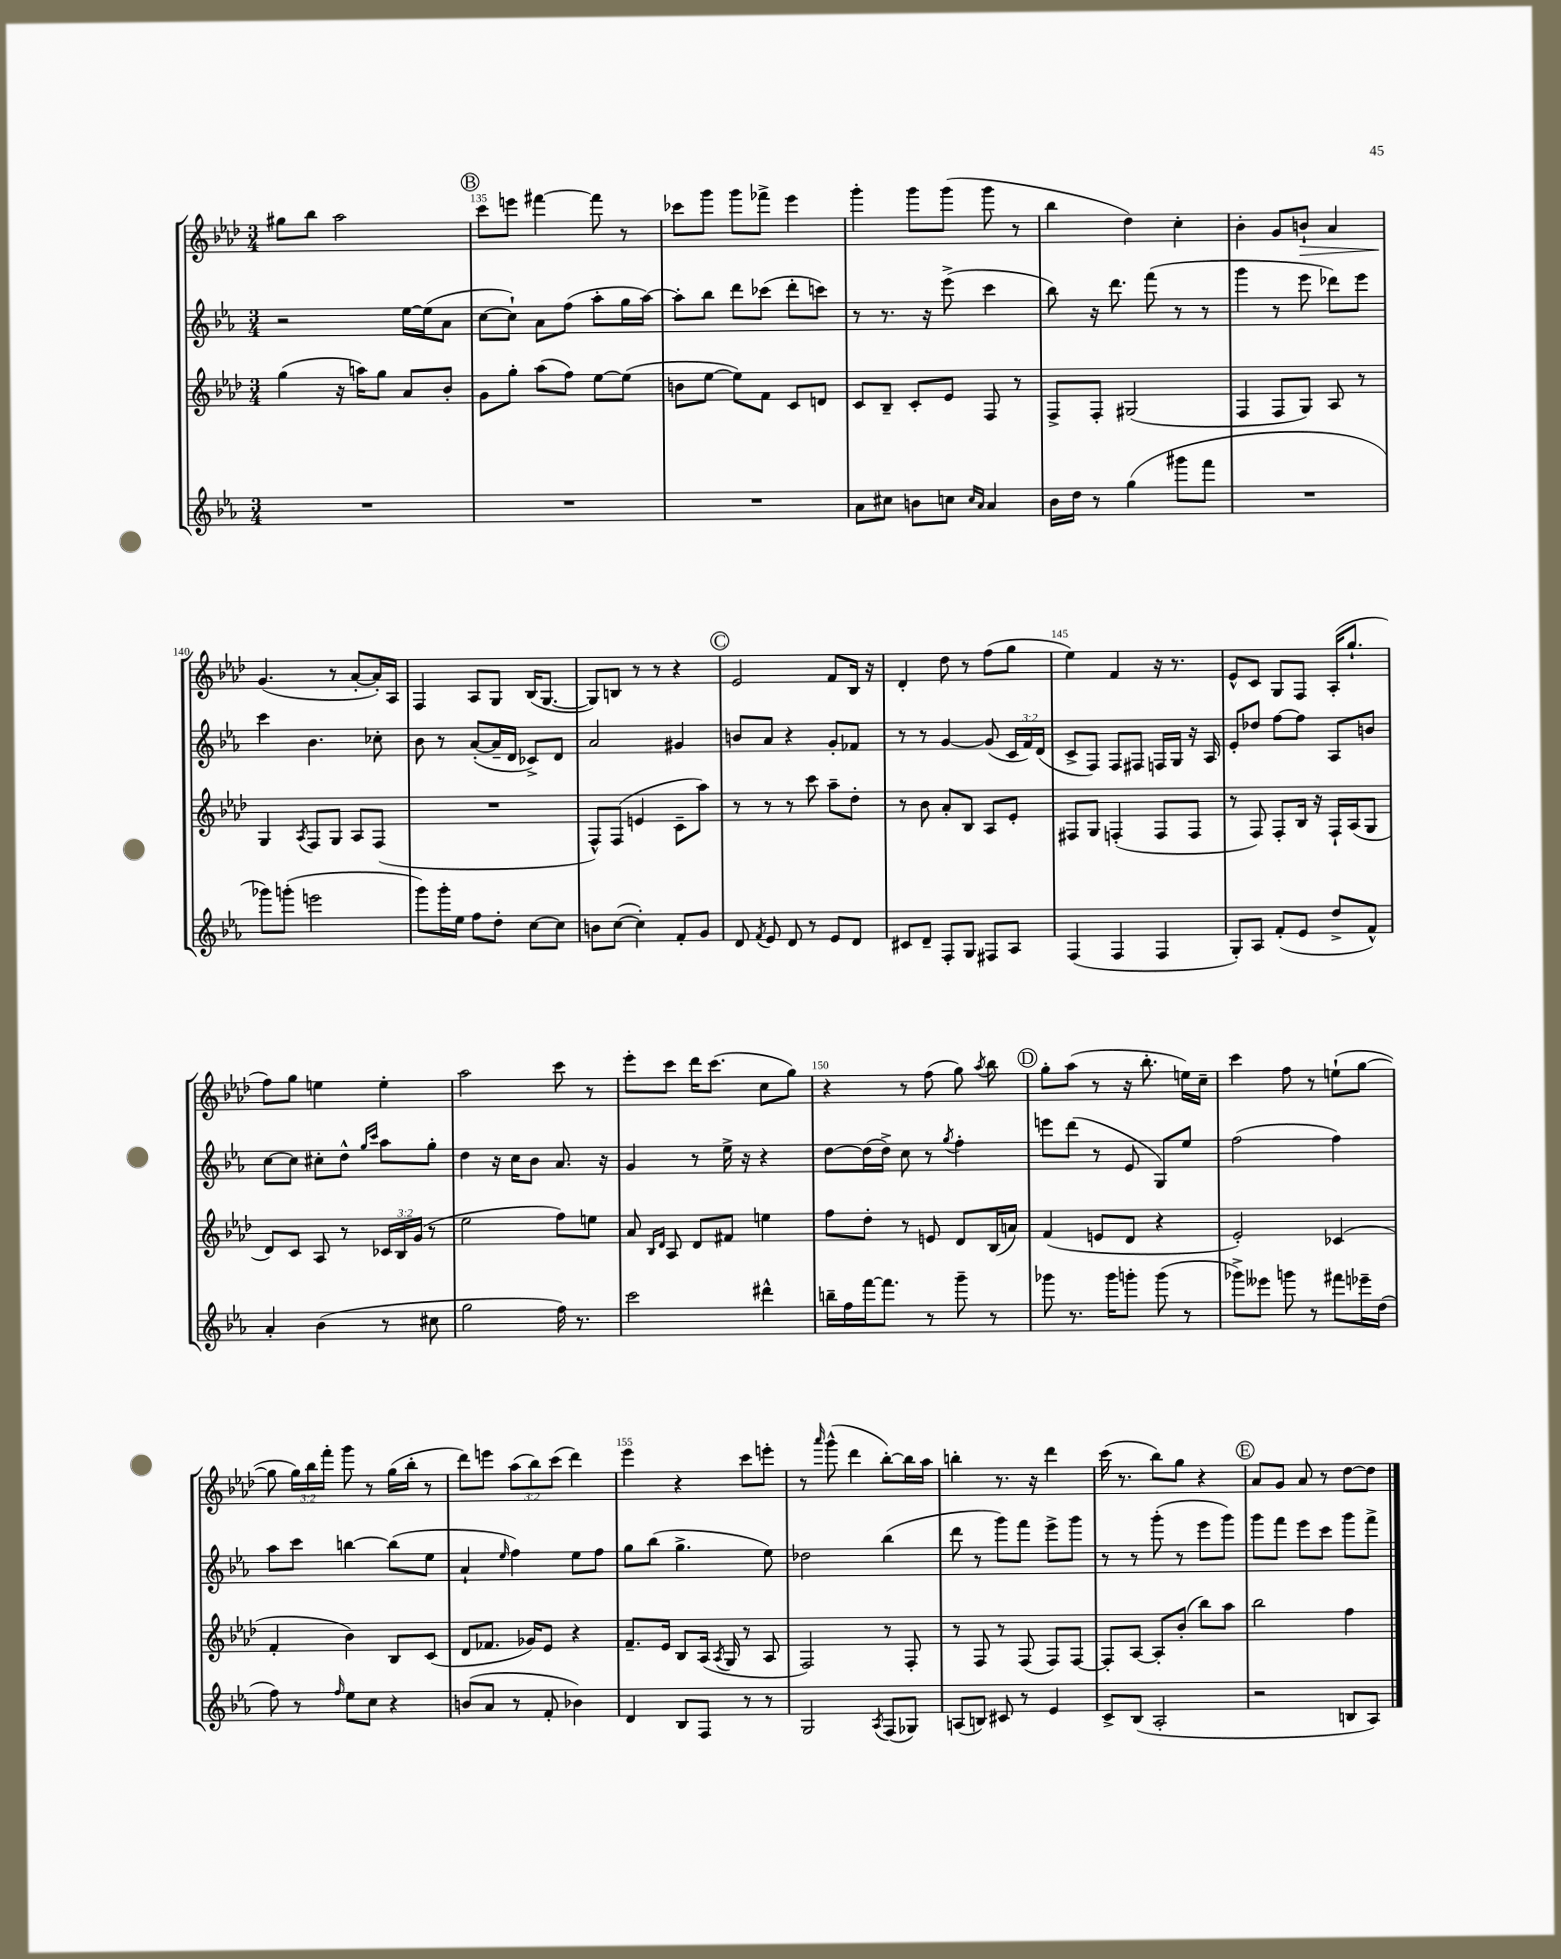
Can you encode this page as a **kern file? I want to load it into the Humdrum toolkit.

**kern	**kern	**kern	**kern
*staff4	*staff3	*staff2	*staff1
*clefG2	*clefG2	*clefG2	*clefG2
*k[b-e-a-]	*k[b-e-a-d-]	*k[b-e-a-]	*k[b-e-a-d-]
*M3/4	*M3/4	*M3/4	*M3/4
2.r	(4gg	2r	8gg#
.	.	.	8bb-
.	16r	.	2aa-
.	16aa)	.	.
.	8gg	.	.
.	8a-	[16ee-	.
.	.	(16ee-]	.
.	8b-'	8a-	.
=	=	=	=
2.r	8g	[8cc	8ccc
.	8gg'	8cc`])	8eee
.	(8aa-	8a-	[4fff#
.	8ff)	(8ff	.
.	[8ee-	8aa-'	8fff#]
.	(8ee-]	16gg	8r
.	.	[16aa-)	.
=	=	=	=
2.r	8b	8aa-']	8ccc-
.	[8ee-	8bb-	8ggg
.	8ee-])	8ddd	8ggg
.	8f	(8ccc-	8fff-^
.	8c	8ddd'	4eee-
.	8d	8ccc)	.
=	=	=	=
8a-	8c	8r	4ggg'
8cc#	8B-~	8.r	.
8b	8c'	.	8ggg
.	.	16r	.
8cc	8e-	(8eee-^	(8ggg
16qqcc	.	.	.
16qqa-	.	.	.
4a-	8F	4ccc	8ggg
.	8r	.	8r
=	=	=	=
16b-	8F^	8bb-)	4bb-
16dd	.	.	.
8r	8F'	16r	.
.	.	8.ddd	.
(4gg	(2G#	.	4dd-)
.	.	(8fff	.
8ggg#	.	8r	4cc'
8fff	.	8r	.
=	=	=	=
2.r	4F	4ggg	4b-'
.	8F	8r	8g
.	8G)	8eee-	8b`
.	8A-	8ddd-)	4a-
.	8r	8eee-	.
=	=	=	=
8ggg-)	4G	4ccc	(4.g
(8ggg'	.	.	.
.	8qA-	.	.
2eee	8F	4.b-	.
.	8G	.	8r
.	8A-	.	[8a-'
.	(8F	8cc-'	16a-'])
.	.	.	16A-
=	=	=	=
8ggg)	2.r	8b-	4F
16ggg'	.	8r	.
16ee-	.	.	.
8ff	.	([8a-'	8A-
8dd'	.	16a-~]	8G
.	.	16d	.
[8cc	.	8c-^)	(16B-
.	.	.	[8.G
8cc]	.	8d	.
=	=	=	=
8b	8F^^)	2a-	8G])
([8cc	(8F	.	8B
4cc'])	4e	.	8r
.	.	.	8r
8f'	8c~	4g#	4r
8g	8aa-)	.	.
=	=	=	=
8d	8r	8b	2e-
8qf	.	.	.
8e-	8r	8a-	.
8d	8r	4r	.
8r	8ccc	.	.
8e-	8aa-~	8g'	8f
8d	8dd-'	8f-	16B-
.	.	.	16r
=	=	=	=
8c#	8r	8r	4d-'
8d~	8b-	8r	.
8F'	8a-'	[4g	8dd-
8G	8B-	.	8r
8F#	8A-	(8g]	(8ff
8A-	8e-'	24c	8gg
.	.	24f)	.
.	.	(24d	.
=	=	=	=
(4F	8F#	8c^	4ee-)
.	8G	8F)	.
4F	(4F'	8F	4f
.	.	8F#	.
4F	8F	16F	16r
.	.	16G	8.r
.	8F	16r	.
.	.	16A-	.
=	=	=	=
8G')	8r	8e-'	8e-^^
8A-	8F)	8dd-	8c
(8f'	8F'	[8ff	8G
8e-	16B-	8ff]	8F
.	16r	.	.
8dd^	16F`	8A-	(16A-'
.	(16A-	.	8.gg`
8f^^)	8G	8b	.
=	=	=	=
4a-'	8d-)	[8cc	8ff)
.	8c	8cc]	8gg
(4b-	8A-	8cc#'	4ee
.	8r	8dd^^	.
.	.	16qqgg	.
.	.	16qqccc	.
8r	24c-	8aa-	4ee'
.	24B-	.	.
.	(24g	.	.
8cc#	8r	8gg'	.
=	=	=	=
2gg	2ee-	4dd	2aa-
.	.	16r	.
.	.	16cc	.
.	.	8b-	.
16ff)	8ff)	8.a-	8ccc
8.r	.	.	.
.	8ee	.	8r
.	.	16r	.
=	=	=	=
2ccc	8a-	4g	8eee-'
.	16qqB-	.	.
.	16qqd-	.	.
.	8A-	.	8ccc
.	8d-	8r	16ddd-
.	.	.	(8.ccc
.	8f#	16ee-^	.
.	.	16r	.
4ddd#^^	4ee	4r	8cc
.	.	.	8gg)
=	=	=	=
16bb~	8ff	[8dd	4r
16ff	.	.	.
[16fff	8dd-'	(16dd]	.
8.fff]	.	16dd^)	.
.	8r	8cc	8r
8r	8e	8r	(8ff
.	.	8qgg	.
8ggg~	8d-	4ff'	8gg)
.	.	.	8qaa-
8r	(16B-	.	8bb-
.	16a)	.	.
=	=	=	=
8ggg-	(4f	8eee	8gg'
8.r	.	(8ddd	(8aa-
.	8e	8r	8r
16ggg-	.	.	.
8ggg'	8d-	8e-	16r
.	.	.	8.bb-'
(8ggg	4r	8G)	.
8r	.	8ee-	16ee)
.	.	.	16cc~
=	=	=	=
8ggg-^)	2e-')	(2ff	4ccc
8eee--	.	.	.
8ggg	.	.	8ff
8r	.	.	8r
8fff#	(4c-	4ff)	(8ee`
16eee-~	.	.	[8gg
(16dd	.	.	.
=	=	=	=
8ff)	4f'	8aa-	8gg]
8r	.	8ccc	24gg)
.	.	.	24bb-
.	.	.	24fff'
16qqff	.	.	.
8ee-	4b-)	[4bb	8ggg
8cc	.	.	8r
4r	8B-	(8bb]	(16gg
.	.	.	16bb-'
.	(8c	8ee-	8r
=	=	=	=
(8b	8d-	4a-`	8ddd-)
8a-	8.f-	.	8eee
.	.	16qqee-	.
8r	.	4ff)	(12aa-
.	16g-)	.	.
.	.	.	12bb-)
8f'	8e-	.	.
.	.	.	(12ccc
4b-)	4r	8ee-	4ddd-)
.	.	8ff	.
=	=	=	=
4d	8.f~	8gg	4eee-
.	.	(8bb-	.
.	16e-	.	.
8B-	8B-	4.gg^	4r
8F	(16A-	.	.
.	8qA-	.	.
.	16G	.	.
8r	8r	.	8ccc
8r	8A-	8ee-)	8eee'
=	=	=	=
2G	2F)	2dd-	8r
.	.	.	16qqaaa-
.	.	.	(8ggg^^
.	.	.	4ddd-
8qA-	.	.	.
(8F	8r	(4bb-	[8bb-')
8G-)	8F'	.	16bb-]
.	.	.	16aa-
=	=	=	=
(8A	8r	8ddd	4bb'
8B)	8F	8r	.
8c#	8r	8ggg)	8.r
8r	(8F	8fff	.
.	.	.	16r
4e-	8F)	8eee-^	4ddd-
.	[8F	8ggg	.
=	=	=	=
8c^	8F']	8r	(16ccc
.	.	.	8.r
(8B-	[8A-	8r	.
2A-'	8A-']	(8ggg'	8bb-)
.	(8b-'	8r	8gg
.	8bb-)	8eee-	4r
.	8aa-	8ggg)	.
=	=	=	=
2r	2bb-	8ggg	8a-
.	.	8fff	8g
.	.	8eee-	8a-
.	.	8ccc	8r
8B	4ff	8ggg	[8dd-
8A-)	.	8fff^	8dd-]
==	==	==	==
*-	*-	*-	*-
